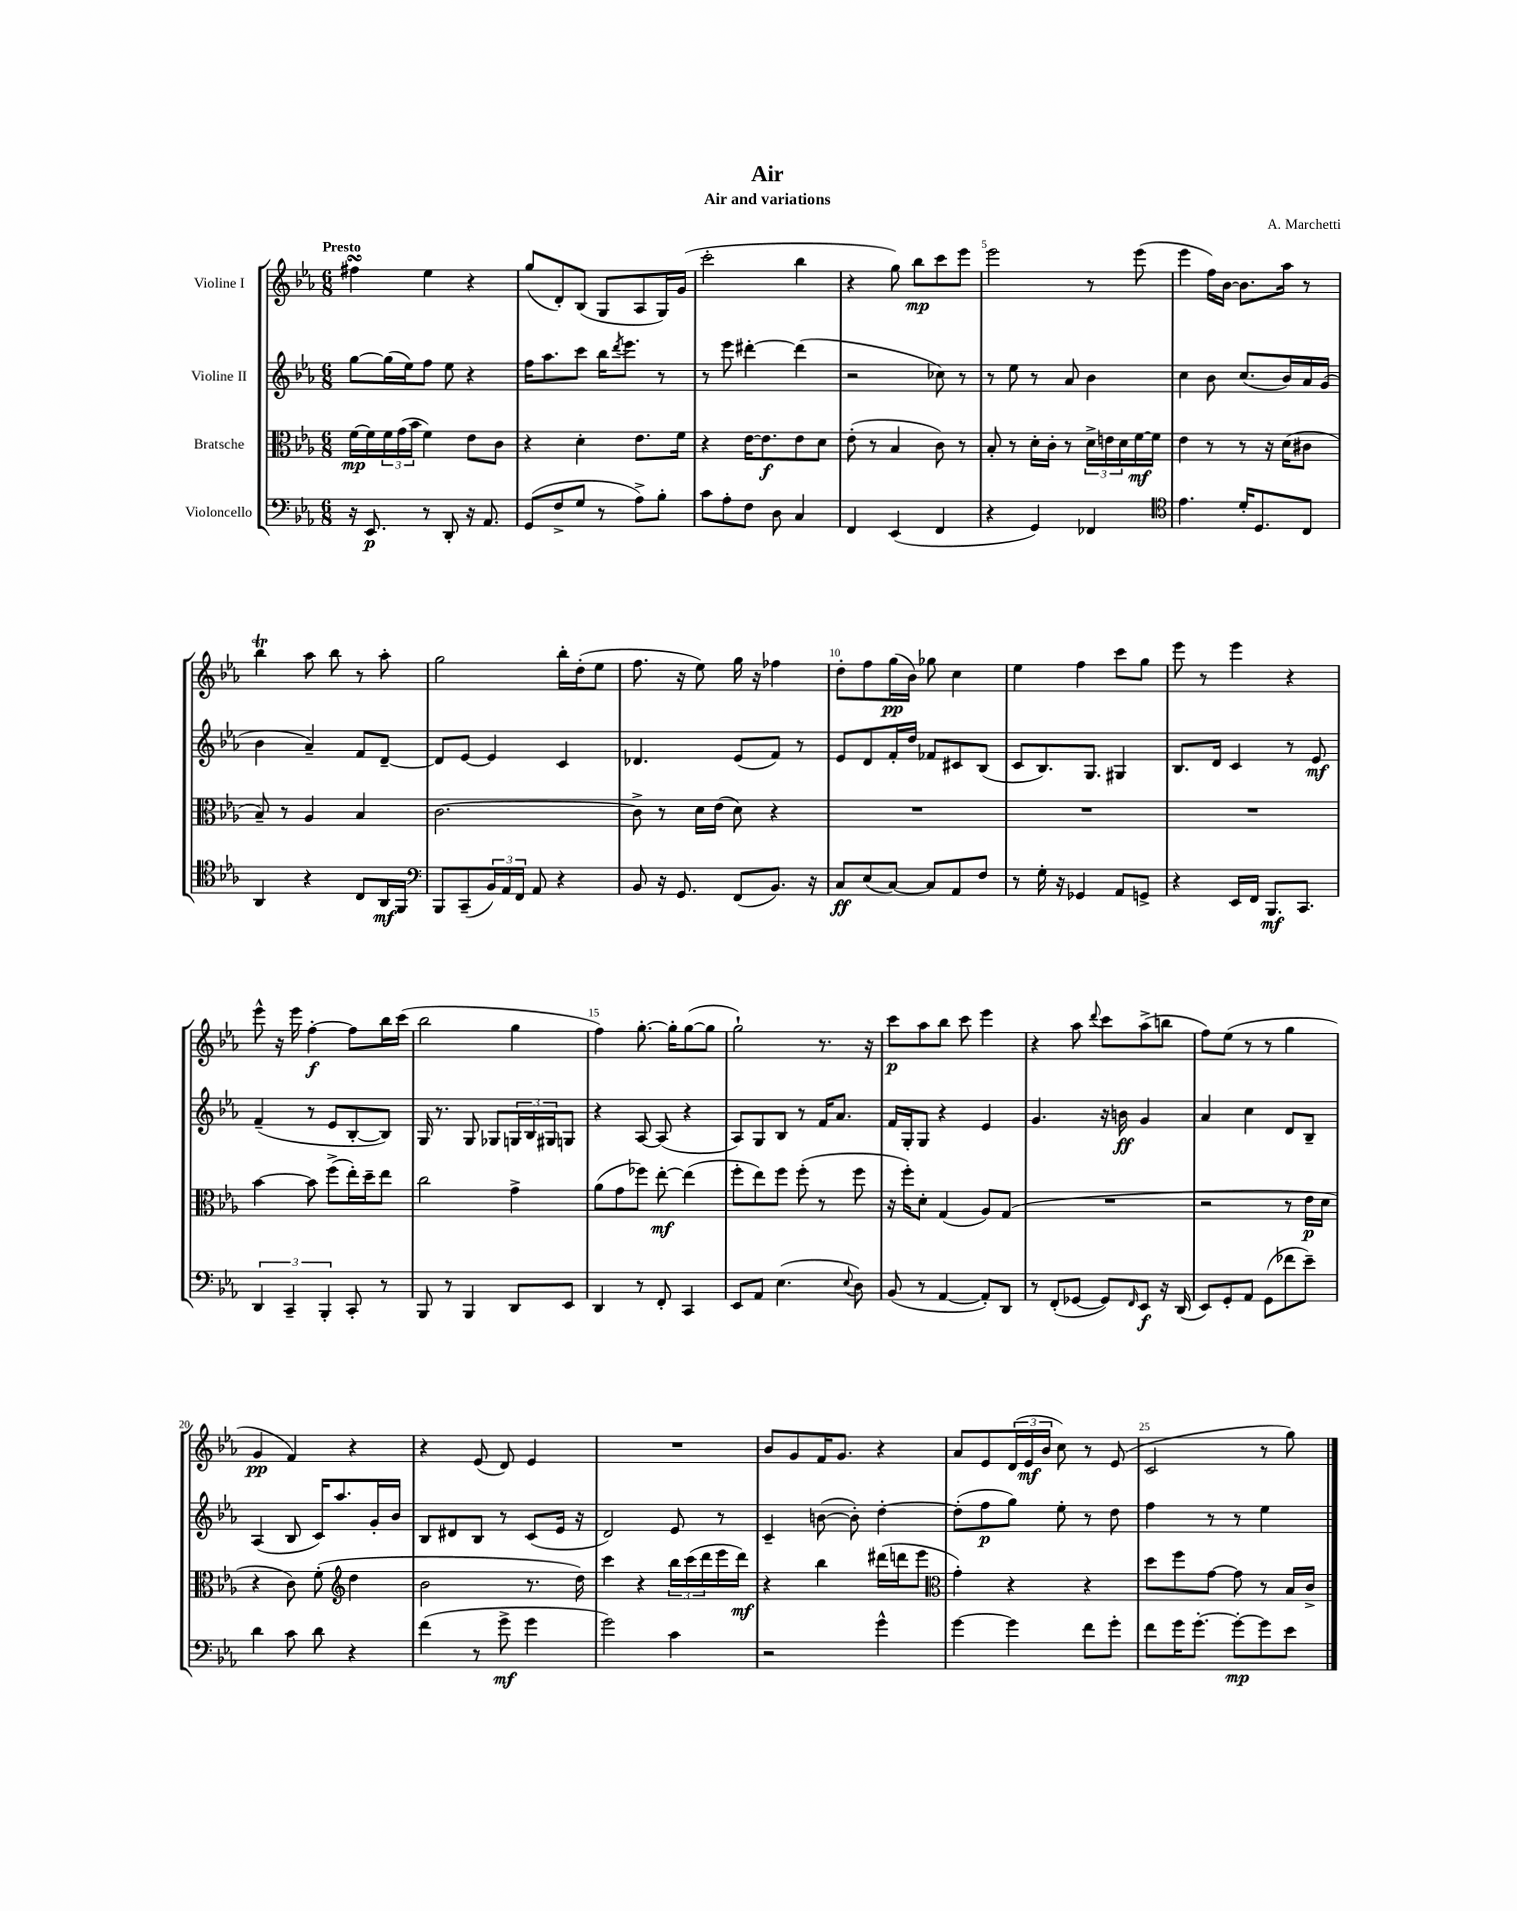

**kern	**dynam	**kern	**dynam	**kern	**dynam	**kern	**dynam
*part4	*part4	*part3	*part3	*part2	*part2	*part1	*part1
*staff4	*staff4	*staff3	*staff3	*staff2	*staff2	*staff1	*staff1
*I"Violoncello	*	*I"Bratsche	*	*I"Violine II	*	*I"Violine I	*
*clefF4	*	*clefC3	*	*clefG2	*	*clefG2	*
*k[b-e-a-]	*	*k[b-e-a-]	*	*k[b-e-a-]	*	*k[b-e-a-]	*
*M6/8	*	*M6/8	*	*M6/8	*	*M6/8	*
=1	=1	=1	=1	=1	=1	=1	=1
!	!	!	!	!	!	!LO:TX:a:B:t=Presto	!
16r	.	[16f\LL	mp	[8gg\L	.	4ff#XsSsS\	.
8.EE-/	p	16f\]	.	.	.	.	.
.	.	24f\	.	(16gg\L]	.	.	.
.	.	(24g\	.	.	.	.	.
.	.	.	.	16ee-\J)	.	.	.
.	.	24b-\JJ	.	.	.	.	.
8r	.	4f\)	.	8ff\J	.	4ee-\	.
8DD'/	.	.	.	8ee-\	.	.	.
16r	.	8e-\L	.	4r	.	4r	.
8.AA-/	.	.	.	.	.	.	.
.	.	8c\J	.	.	.	.	.
=2	=2	=2	=2	=2	=2	=2	=2
(8GG/L	.	4r	.	16ff\KL	.	(8gg/L	.
.	.	.	.	8.aa-\	.	.	.
8F^/	.	.	.	.	.	8d'/)	.
8G/J	.	4d'\	.	8ccc\J	.	(8B-/J	.
8r	.	.	.	16bb-\KL	.	8G/L	.
.	.	.	.	8qddd/	.	.	.
.	.	.	.	8.eee-\J	.	.	.
8A-^\L)	.	8.e-\L	.	.	.	8A-/	.
8B-'\J	.	.	.	8r	.	16G/L)	.
.	.	16f\Jk	.	.	.	(16g/JJ	.
=3	=3	=3	=3	=3	=3	=3	=3
8c\L	.	4r	.	8r	.	2ccc'\	.
8A-'\	.	.	.	8eee-\	.	.	.
8F\J	.	[16e-\KL	.	[4ddd#X'\	.	.	.
.	.	8.e-\]	f	.	.	.	.
8D\	.	.	.	.	.	.	.
4C/	.	8e-\	.	(4ddd#\]	.	4bb-\	.
.	.	8d\J	.	.	.	.	.
=4	=4	=4	=4	=4	=4	=4	=4
4FF/	.	(8e-'\	.	2r	.	4r	.
.	.	8r	.	.	.	.	.
(4EE-/	.	4B-/	.	.	.	8gg\)	.
.	.	.	.	.	.	8bb-\L	mp
4FF/	.	8c\)	.	8cc-X\)	.	8ccc\	.
.	.	8r	.	8r	.	8eee-\J	.
=5	=5	=5	=5	=5	=5	=5	=5
4r	.	8B-'/	.	8r	.	2eee-\	.
.	.	8r	.	8ee-\	.	.	.
4GG/)	.	16d'\LL	.	8r	.	.	.
.	.	16c'\JJ	.	.	.	.	.
.	.	8r	.	8a-/	.	.	.
4FF-X/	.	24d^\LL	.	4b-\	.	8r	.
.	.	24en\	.	.	.	.	.
.	.	24d\	.	.	.	.	.
.	.	[16f\	mf	.	.	(8eee-\	.
.	.	16f\JJ]	.	.	.	.	.
=6	=6	=6	=6	=6	=6	=6	=6
*clefC4	*	*	*	*	*	*	*
4.e-\	.	4e-\	.	4cc\	.	4eee-\	.
.	.	8r	.	8b-\	.	16ff\LL)	.
.	.	.	.	.	.	[16b-\JJ	.
16d'/KL	.	8r	.	(8.cc/L	.	8.b-\L]	.
8.D/	.	.	.	.	.	.	.
.	.	16r	.	.	.	.	.
.	.	(16d\KL	.	16b-/L)	.	16aa-\Jk	.
8C/J	.	8c#X\J	.	16a-/	.	8r	.
.	.	.	.	(16g/JJ	.	.	.
!!LO:LB:g=z
=7	=7	=7	=7	=7	=7	=7	=7
4AA-/	.	8B-~/)	.	4b-\	.	4bb-T\	.
.	.	8r	.	.	.	.	.
4r	.	4A-/	.	4a-~/)	.	8aa-\	.
.	.	.	.	.	.	8bb-\	.
8C/L	.	4B-/	.	8f/L	.	8r	.
16AA-/L	mf	.	.	[8d~/J	.	8aa-'\	.
16FF/JJ	.	.	.	.	.	.	.
=8	=8	=8	=8	=8	=8	=8	=8
*clefF4	*	*	*	*	*	*	*
8BBB-/L	.	[2.c\	.	8d/L]	.	2gg\	.
(8CC~/	.	.	.	[8e-/J	.	.	.
24BB-/L)	.	.	.	4e-/]	.	.	.
24AA-/	.	.	.	.	.	.	.
24FF/JJ	.	.	.	.	.	.	.
8AA-/	.	.	.	.	.	.	.
4r	.	.	.	4c/	.	16bb-'\LL	.
.	.	.	.	.	.	(16dd'\J	.
.	.	.	.	.	.	8ee-\J	.
=9	=9	=9	=9	=9	=9	=9	=9
8BB-/	.	8c^\]	.	4.d-X/	.	8.ff\	.
16r	.	8r	.	.	.	.	.
8.GG/	.	.	.	.	.	16r	.
.	.	16d\LL	.	.	.	8ee-\)	.
.	.	(16e-\JJ	.	.	.	.	.
(8FF/L	.	8d\)	.	(8e-/L	.	16gg\	.
.	.	.	.	.	.	16r	.
8.BB-/J)	.	4r	.	8f/J)	.	4ff-X\	.
.	.	.	.	8r	.	.	.
16r	.	.	.	.	.	.	.
=10	=10	=10	=10	=10	=10	=10	=10
8C/L	ff	2.r	.	8e-/L	.	8dd'\L	.
(8E-/	.	.	.	8d/	.	8ff\	.
[8C/J)	.	.	.	16f'/L	.	(16gg\L	pp
.	.	.	.	16dd/JJ	.	16b-\JJ)	.
8C/L]	.	.	.	8f-X/L	.	8gg-X\	.
8AA-/	.	.	.	8c#X/	.	4cc\	.
8F/J	.	.	.	(8B-/J	.	.	.
=11	=11	=11	=11	=11	=11	=11	=11
8r	.	2.r	.	8c/L	.	4ee-\	.
16G'\	.	.	.	8.B-/)	.	.	.
16r	.	.	.	.	.	.	.
4GG-X/	.	.	.	.	.	4ff\	.
.	.	.	.	8.G/J	.	.	.
8AA-/L	.	.	.	4G#X/	.	8ccc\L	.
8GGn^/J	.	.	.	.	.	8gg\J	.
=12	=12	=12	=12	=12	=12	=12	=12
4r	.	2.r	.	8.B-/L	.	8eee-\	.
.	.	.	.	.	.	8r	.
.	.	.	.	16d/Jk	.	.	.
16EE-/LL	.	.	.	4c/	.	4eee-\	.
16FF/JJ	.	.	.	.	.	.	.
8.BBB-/L	mf	.	.	.	.	.	.
.	.	.	.	8r	.	4r	.
8.CC/J	.	.	.	.	.	.	.
.	.	.	.	8e-/	mf	.	.
!!LO:LB:g=z
=13	=13	=13	=13	=13	=13	=13	=13
6DD/	.	[4b-\	.	(4f~/	.	8eee-^^\	.
.	.	.	.	.	.	16r	.
6CC~/	.	.	.	.	.	.	.
.	.	.	.	.	.	16eee-\	.
.	.	8b-\]	.	8r	.	[4ff'\	f
6BBB-'/	.	.	.	.	.	.	.
.	.	(8ff^\L	.	8e-/L	.	.	.
8CC'/	.	16ee-'\L)	.	[8B-'/	.	8ff\L]	.
.	.	16dd~\J	.	.	.	.	.
8r	.	8ee-\J	.	8B-/J])	.	16bb-\L	.
.	.	.	.	.	.	(16ccc\JJ	.
=14	=14	=14	=14	=14	=14	=14	=14
8BBB-/	.	2cc\	.	16G/	.	2bb-\	.
.	.	.	.	8.r	.	.	.
8r	.	.	.	.	.	.	.
4BBB-/	.	.	.	8G/	.	.	.
.	.	.	.	8G-X/L	.	.	.
8DD/L	.	4g^\	.	24Gn/L	.	4gg\	.
.	.	.	.	24B-/	.	.	.
.	.	.	.	24G#X/J	.	.	.
8EE-/J	.	.	.	8Gn/J	.	.	.
=15	=15	=15	=15	=15	=15	=15	=15
4DD/	.	(8a-\L	.	4r	.	4ff\)	.
.	.	8g\	.	.	.	.	.
8r	.	8ff-X\J)	.	[8A-/	.	[8.gg'\	.
8FF'/	.	[8ee-'\	mf	(8A-/]	.	.	.
.	.	.	.	.	.	16gg'\KL]	.
4CC/	.	(4ee-\]	.	4r	.	([8gg\	.
.	.	.	.	.	.	8gg\J]	.
=16	=16	=16	=16	=16	=16	=16	=16
8EE-/L	.	8ff'\L	.	8A-/L)	.	2gg`\)	.
8AA-/J	.	8ee-\)	.	8G/	.	.	.
(4.E-\	.	8ff\J	.	8B-/J	.	.	.
.	.	(8ff'\	.	8r	.	.	.
.	.	8r	.	16f/KL	.	8.r	.
.	.	.	.	8.a-/J	.	.	.
8qqE-/	.	.	.	.	.	.	.
8D\)	.	8ff\	.	.	.	.	.
.	.	.	.	.	.	16r	.
=17	=17	=17	=17	=17	=17	=17	=17
(8BB-/	.	16r	.	16f/LL	.	8ccc\L	p
.	.	16ff'\KL)	.	16G'/J	.	.	.
8r	.	8d'\J	.	8G/J	.	8aa-\	.
[4AA-/	.	(4G/	.	4r	.	8bb-\J	.
.	.	.	.	.	.	8ccc\	.
8AA-'/L])	.	8A-/L)	.	4e-/	.	4eee-\	.
8DD/J	.	(8G/J	.	.	.	.	.
=18	=18	=18	=18	=18	=18	=18	=18
8r	.	2.r	.	4.g/	.	4r	.
(8FF'/L	.	.	.	.	.	.	.
[8GG-X/J	.	.	.	.	.	8aa-\	.
.	.	.	.	.	.	8qqddd/	.
8GG-/L])	.	.	.	16r	.	8ccc\L	.
.	.	.	.	16bn\	ff	.	.
16qqFF/	.	.	.	.	.	.	.
8EE-/J	f	.	.	4g/	.	(8aa-^\	.
16r	.	.	.	.	.	8bbn\J	.
(16DD/	.	.	.	.	.	.	.
=19	=19	=19	=19	=19	=19	=19	=19
8EE-/L)	.	2r	.	4a-/	.	8ff\L)	.
8GG'/	.	.	.	.	.	(8ee-\J	.
8AA-/J	.	.	.	4cc\	.	8r	.
(8GG\L	.	.	.	.	.	8r	.
8f-X\	.	8r	.	8d/L	.	4gg\	.
8e-~\J)	.	16e-\LL	p	8B-~/J	.	.	.
.	.	16d\JJ	.	.	.	.	.
!!LO:LB:g=z
=20	=20	=20	=20	=20	=20	=20	=20
4d\	.	4r	.	(4A-/	.	4g/	pp
8c\	.	8c\)	.	8B-/	.	4f/)	.
8d\	.	(8f'\	.	16c/KL)	.	.	.
.	.	.	.	8.aa-/	.	.	.
*	*	*clefG2	*	*	*	*	*
4r	.	4dd\	.	.	.	4r	.
.	.	.	.	16g'/L	.	.	.
.	.	.	.	16b-/JJ	.	.	.
=21	=21	=21	=21	=21	=21	=21	=21
(4f\	.	2b-\	.	8B-/L	.	4r	.
.	.	.	.	8d#X/	.	.	.
8r	.	.	.	8B-/J	.	(8e-/	.
8g^\	mf	.	.	8r	.	8d/)	.
4g\	.	8.r	.	(8c/L	.	4e-/	.
.	.	.	.	16e-/Jk	.	.	.
.	.	16dd\)	.	16r	.	.	.
=22	=22	=22	=22	=22	=22	=22	=22
2g\)	.	4ccc\	.	2d/)	.	2.r	.
.	.	4r	.	.	.	.	.
4c\	.	24bb-\LL	.	8e-/	.	.	.
.	.	(24ccc\	.	.	.	.	.
.	.	24ddd\	.	.	.	.	.
.	.	16eee-\	.	8r	.	.	.
.	.	16ddd\JJ)	mf	.	.	.	.
=23	=23	=23	=23	=23	=23	=23	=23
2r	.	4r	.	4c~/	.	8b-/L	.
.	.	.	.	.	.	8g/	.
.	.	4bb-\	.	([8bn\	.	16f/K	.
.	.	.	.	.	.	8.g/J	.
.	.	.	.	8b'\])	.	.	.
4g^^\	.	(16ddd#X\LL	.	[4dd'\	.	4r	.
.	.	16dddn\J	.	.	.	.	.
.	.	8eee-\J	.	.	.	.	.
=24	=24	=24	=24	=24	=24	=24	=24
*	*	*clefC3	*	*	*	*	*
[4g\	.	4g'\)	.	(8dd'\L]	.	8a-/L	.
.	.	.	.	8ff\	p	8e-/	.
4g\]	.	4r	.	8gg\J)	.	(24d/L	.
.	.	.	.	.	.	24e-/	mf
.	.	.	.	.	.	24b-/JJ	.
.	.	.	.	8ee-'\	.	8cc\)	.
8f\L	.	4r	.	8r	.	8r	.
8g'\J	.	.	.	8dd\	.	(8e-/	.
=25	=25	=25	=25	=25	=25	=25	=25
8f\L	.	8dd\L	.	4ff\	.	2c/	.
16g\K	.	8ff\	.	.	.	.	.
[8.g'\J	.	.	.	.	.	.	.
.	.	[8g\J	.	8r	.	.	.
8g'\L_	mp	8g\]	.	8r	.	.	.
8g\]	.	8r	.	4ee-\	.	8r	.
8e-\J	.	16B-/LL	.	.	.	8gg\)	.
.	.	16c^/JJ	.	.	.	.	.
==	==	==	==	==	==	==	==
*-	*-	*-	*-	*-	*-	*-	*-
